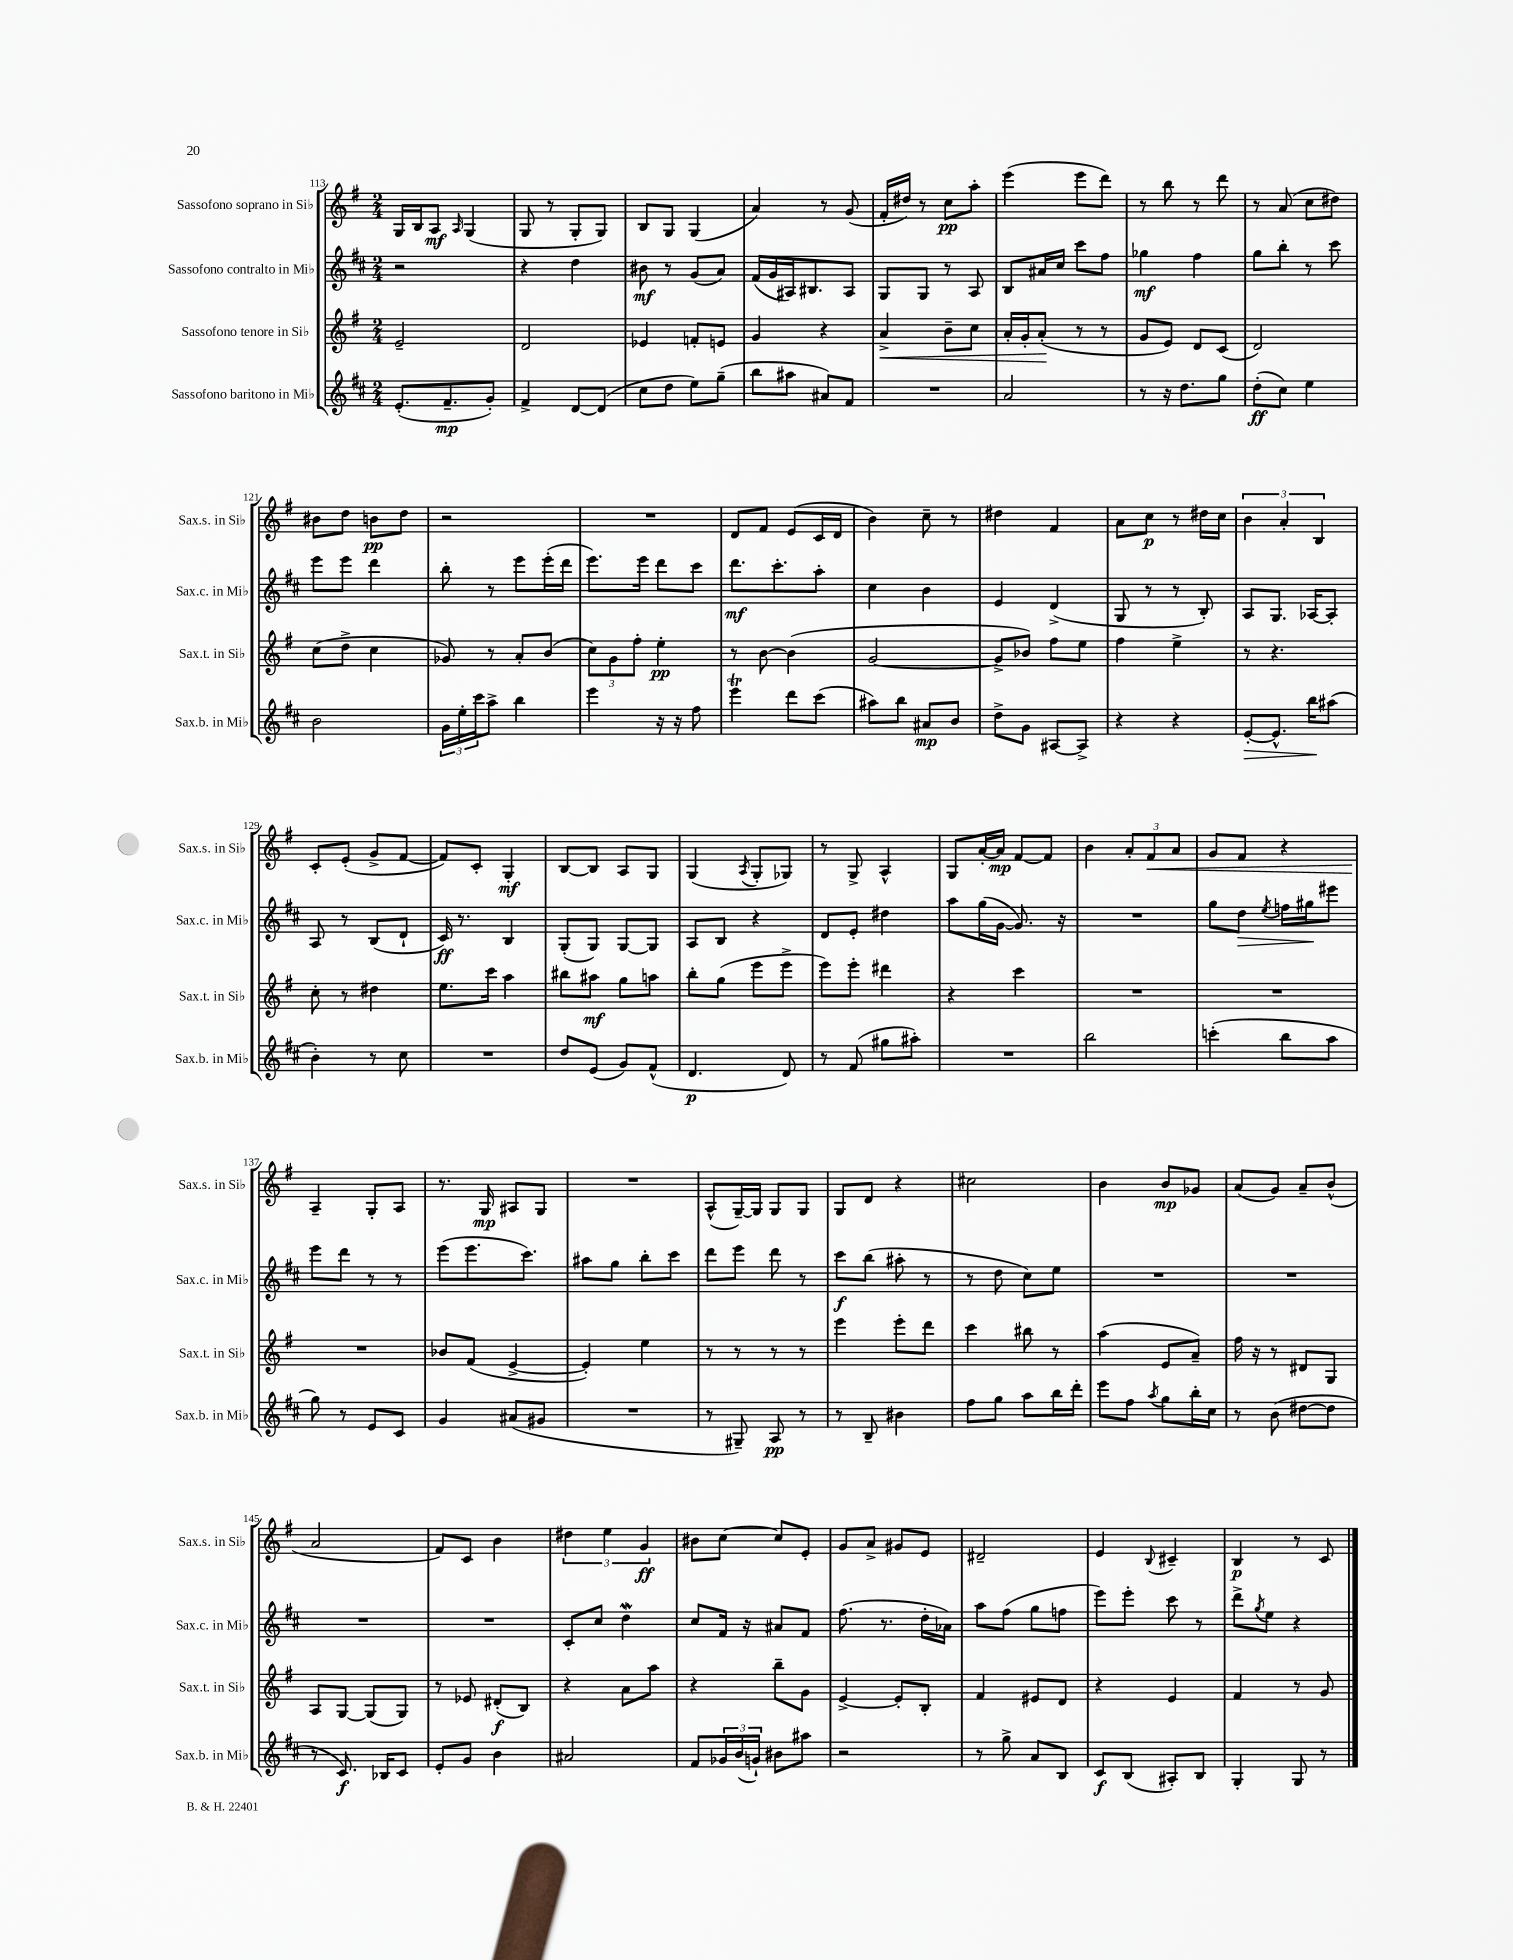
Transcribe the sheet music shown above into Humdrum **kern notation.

**kern	**kern	**kern	**kern
*staff4	*staff3	*staff2	*staff1
*clefG2	*clefG2	*clefG2	*clefG2
*k[f#c#]	*k[f#]	*k[f#c#]	*k[f#]
*M2/4	*M2/4	*M2/4	*M2/4
(8.e'	2e~	2r	16G
.	.	.	16B
.	.	.	8A
8.f#~	.	.	.
.	.	.	16qqA
.	.	.	(4G
8g')	.	.	.
=	=	=	=
4f#^	2d	4r	8G
.	.	.	8r
[8d	.	4dd	8G'
(8d]	.	.	8G)
=	=	=	=
8cc#	4e-	8b#	8B
8dd	.	8r	8G
8ee)	8f'	(8g	(4G
(8gg~	8e	8a)	.
=	=	=	=
8bb	4g	(16f#	4a)
.	.	16g	.
8aa#	.	16A#)	.
.	.	8.B#	.
8a#)	4r	.	8r
8f#	.	8A#	(8g
=	=	=	=
2r	4a^	8G	16f#'
.	.	.	16dd#)
.	.	8G	8r
.	8b~	8r	8cc
.	8cc	8A	8aa'
=	=	=	=
2a	16a'	8B	(4eee
.	16g'	.	.
.	(8a'	16a#	.
.	.	16cc#	.
.	8r	8ccc#	8eee
.	8r	8ff#	8ddd)
=	=	=	=
8r	8g	4gg-	8r
16r	8e)	.	8bb
8.dd	.	.	.
.	8d	4ff#	8r
8gg	(8c	.	8ddd
=	=	=	=
(8dd'	2d)	8gg	8r
8cc#)	.	8bb'	(8a
4ee	.	8r	8cc
.	.	8ccc#	8dd#)
=	=	=	=
2b	(8cc	8eee	8b#
.	8dd^	8eee	8dd
.	4cc	4ddd	8b
.	.	.	8dd
=	=	=	=
24g	8g-)	8bb'	2r
24ee'	.	.	.
24ccc#	.	.	.
8aa^	8r	8r	.
4bb	8a'	8eee	.
.	(8b	(16eee'	.
.	.	16ddd	.
=	=	=	=
4eee	12cc)	8.eee)	2r
.	12g	.	.
.	12ff#'	.	.
.	.	16eee	.
16r	4ee'	8ddd	.
16r	.	.	.
8ff#	.	8ccc#	.
=	=	=	=
4eee	8r	8.ddd	8d
.	[8b	.	8f#
.	.	8.ccc#'	.
8ddd	(4b]	.	(8e
(8ccc#	.	8aa'	16c
.	.	.	16d
=	=	=	=
8aa#)	[2g	4cc#	4b)
8bb	.	.	.
8a#	.	4b	8cc~
8b	.	.	8r
=	=	=	=
8dd^	8g^]	4e	4dd#
8g	8b-)	.	.
[8A#	8ff#	(4d^	4f#
8A#^]	8ee	.	.
=	=	=	=
4r	4ff#	8G	8a
.	.	8r	8cc
4r	4ee^	8r	8r
.	.	8B')	16dd#
.	.	.	16cc
=	=	=	=
[8e'	8r	8A	6b
8.e^^]	4.r	8.G	.
.	.	.	6a'
16bb	.	[16A-	.
.	.	.	6B
(8aa#	.	8A-']	.
=	=	=	=
4b')	8cc'	8A	8c'
.	8r	8r	(8e'
8r	4dd#	(8B	8g^
8cc#	.	8d`	[8f#
=	=	=	=
2r	8.ee	16c#)	8f#])
.	.	8.r	.
.	.	.	8c'
.	16ccc	.	.
.	4aa	4B	4G'
=	=	=	=
8dd	8bb#	(8G'	[8B
(8e	8aa#	8G)	8B]
8g)	8gg	[8G	8A
(8f#^^	8aa	8G]	8G
=	=	=	=
4.d	8bb'	8A	(4G
.	(8gg	8B	.
.	.	.	8qA
.	8eee	4r	8G'
8d)	8eee^	.	8G-)
=	=	=	=
8r	8eee)	8d	8r
(8f#	8eee'	8e'	8G^
8gg#	4ddd#	4dd#	4A^^
8aa#')	.	.	.
=	=	=	=
2r	4r	8aa	8G
.	.	(16gg	[16a'
.	.	[16g	16a]
.	4ccc	8.g])	[8f#
.	.	.	8f#]
.	.	16r	.
=	=	=	=
2bb	2r	2r	4b
.	.	.	12a'
.	.	.	12f#
.	.	.	12a
=	=	=	=
(4ccc'	2r	8gg	8g
.	.	8dd	8f#
.	.	8qee	.
8bb	.	16ff	4r
.	.	16gg#	.
8aa	.	8eee#	.
=	=	=	=
8gg)	2r	8eee	4A~
8r	.	8ddd	.
8e	.	8r	8G'
8c#	.	8r	8A
=	=	=	=
4g	8b-	(8eee	8.r
.	(8f#	8.eee	.
.	.	.	16G
(8a#	[4e^	.	8A#
.	.	8.ccc#)	.
8g#	.	.	8G
=	=	=	=
2r	4e'])	8aa#	2r
.	.	8gg	.
.	4ee	8bb'	.
.	.	8ccc#	.
=	=	=	=
8r	8r	8ddd	(8A^^
8G#~)	8r	8eee	[16G~)
.	.	.	16G]
8A	8r	8ddd	8G
8r	8r	8r	8G
=	=	=	=
8r	4eee	8ccc#	8G
8B~	.	(8bb	8d
4b#	8eee'	8aa#'	4r
.	8ddd	8r	.
=	=	=	=
8ff#	4ccc	8r	2cc#
8gg	.	8dd	.
8aa	8bb#	8cc#)	.
16bb	8r	8ee	.
16ddd'	.	.	.
=	=	=	=
8eee	(4aa	2r	4b
8ff#	.	.	.
8qaa	.	.	.
8gg	8e	.	8b
16bb'	8a~)	.	8g-
16cc#	.	.	.
=	=	=	=
8r	16ff#	2r	(8a
.	16r	.	.
(8b	8r	.	8g)
[8dd#	8d#	.	8a~
8dd#]	8G	.	(8b^^
=	=	=	=
8r	8A	2r	2a
8.c#)	[8G	.	.
.	(8G]	.	.
16B-	.	.	.
8c#	8G)	.	.
=	=	=	=
8e'	8r	2r	8f#)
8g	8e-	.	8c
4b	(8d#'	.	4b
.	8B)	.	.
=	=	=	=
2a#	4r	8c#'	6dd#
.	.	8cc#	.
.	.	.	6ee
.	8a	4dd	.
.	.	.	6g
.	8aa	.	.
=	=	=	=
8f#	4r	8cc#	8b#
24g-	.	16f#	[8cc
(24b	.	.	.
.	.	16r	.
24g`)	.	.	.
8b#	8bb~	8a#	8cc]
8aa#	8g	8f#	8e'
=	=	=	=
2r	[4e^	(8.ff#	8g
.	.	.	8a^
.	.	8.r	.
.	8e']	.	8g#
.	8B'	16dd'	8e
.	.	16a-)	.
=	=	=	=
8r	4f#	8aa	2d#~
8gg^	.	(8ff#	.
8a	8e#	8gg	.
8B	8d	8ff	.
=	=	=	=
8c#	4r	8eee)	4e
(8B	.	8eee'	.
.	.	.	8qqB
8A#')	4e	8ccc#	4c#~
8B	.	8r	.
=	=	=	=
4G'	4f#	8ddd^	4B
.	.	8qgg	.
.	.	8ee	.
8G	8r	4r	8r
8r	8g	.	8c
==	==	==	==
*-	*-	*-	*-
